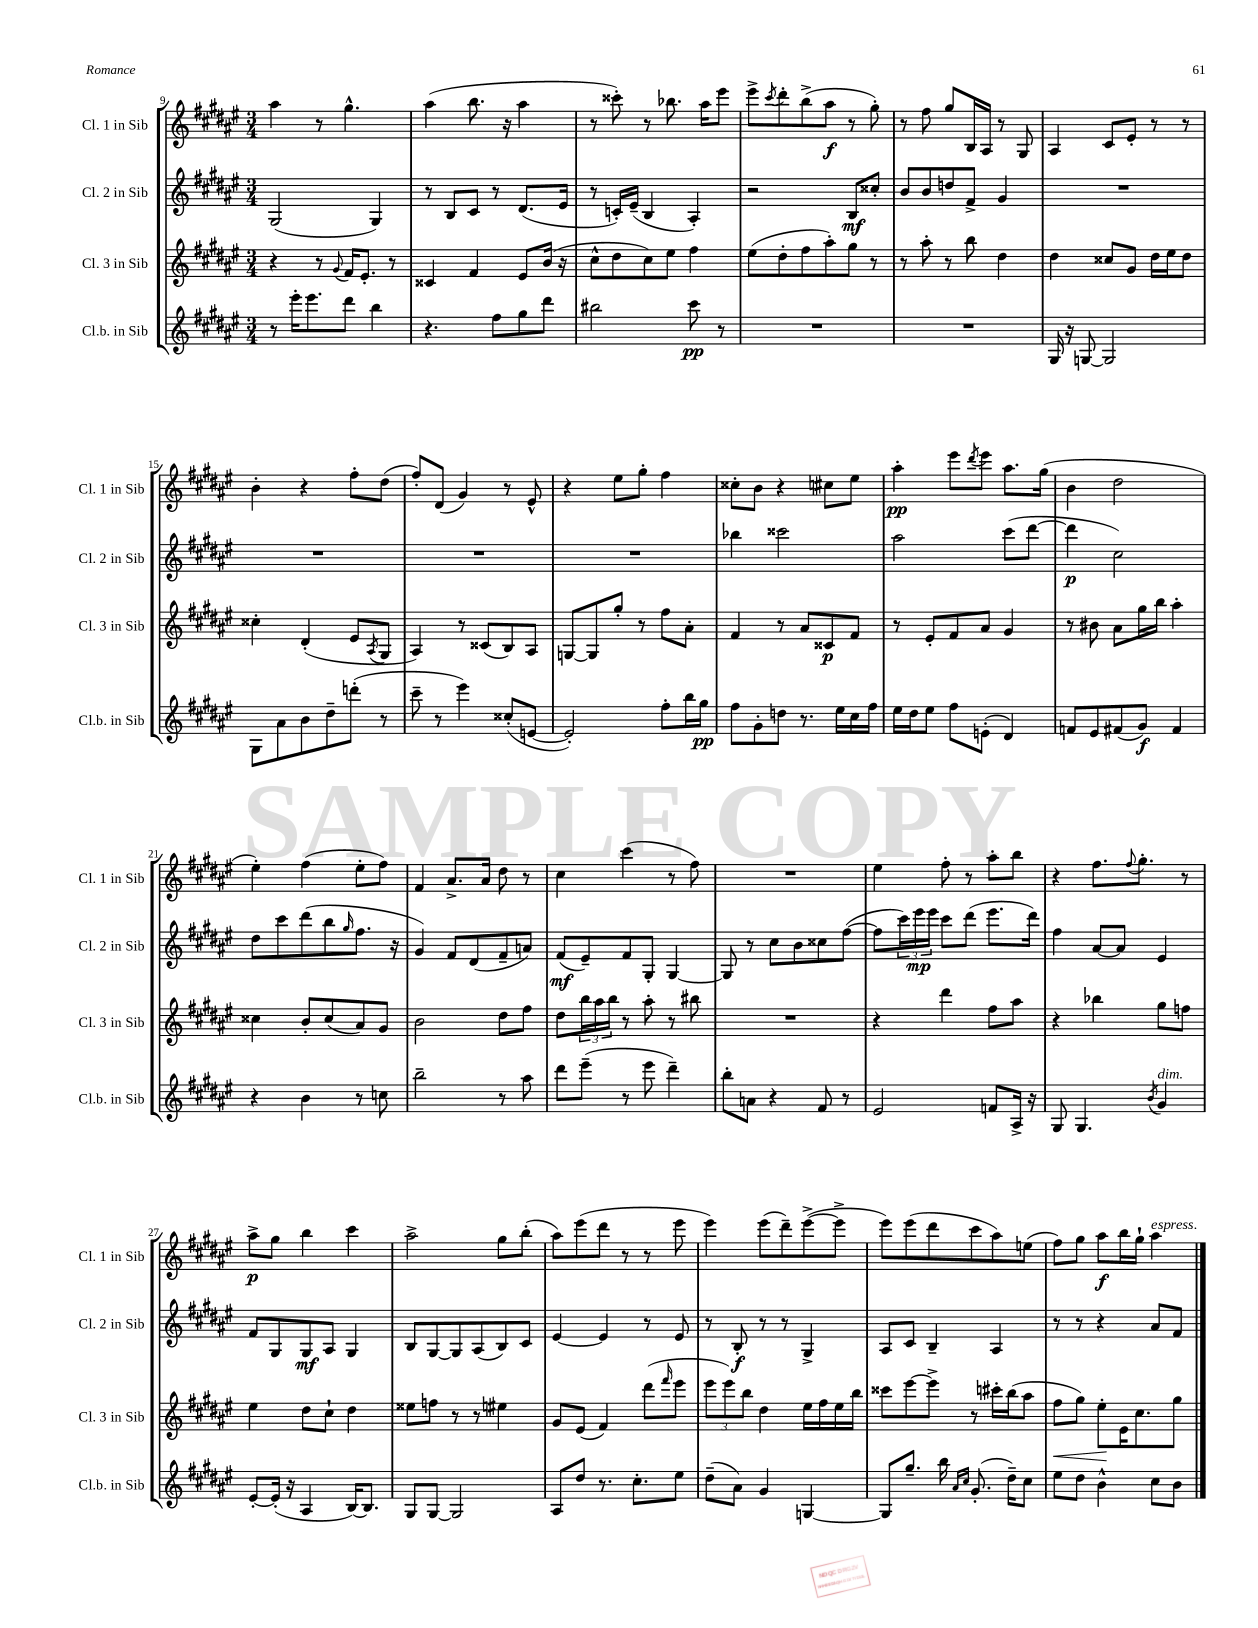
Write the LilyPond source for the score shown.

<<
\new StaffGroup <<
\new Staff = "s0" \with { instrumentName = "Cl. 1 in Sib" shortInstrumentName = "Cl. 1 in Sib" } {
    \clef treble \key fis \major \numericTimeSignature \time 3/4
    ais''4 r8 gis''4.-^ |
    ais''4( b''8. r16 ais''4 |
    r8 cisis'''8-.) r8 bes''8. ais''16 eis'''8 |
    eis'''8-> \acciaccatura { cis'''8 } dis'''8-. b''8->( ais''8\f r8 gis''8-.) |
    r8 fis''8 gis''8 b16 ais16 r8 gis8 |
    ais4 cis'8 eis'8-. r8 r8 |
    b'4-. r4 fis''8-. dis''8( |
    fis''8-.) dis'8( gis'4) r8 eis'8-^ |
    r4 eis''8 gis''8-. fis''4 |
    cisis''8-. b'8 r4 cis''8 eis''8 |
    ais''4-.\pp eis'''8 \acciaccatura { dis'''8 } eis'''8 ais''8. gis''16( |
    b'4 dis''2 |
    eis''4-.) fis''4( eis''8-. fis''8) |
    fis'4 ais'8.-> ais'16 dis''8 r8 |
    cis''4 cis'''4( r8 fis''8) |
    R2. |
    eis''4 fis''8-. r8 ais''8-. b''8 |
    r4 fis''8. \appoggiatura { fis''8 } gis''8.-. r8 |
    ais''8->\p gis''8 b''4 cis'''4 |
    ais''2-> gis''8 b''8-.( |
    ais''8) eis'''8( dis'''8 r8 r8 eis'''8 |
    eis'''4) eis'''8( dis'''8--) eis'''8~->( eis'''8-> |
    eis'''8) eis'''8( dis'''8 cis'''8 ais''8) e''8( |
    fis''8) gis''8 ais''8\f b''16 gis''16-! ais''4^\markup { \italic "espress." } \bar "|." |
}
\new Staff = "s1" \with { instrumentName = "Cl. 2 in Sib" shortInstrumentName = "Cl. 2 in Sib" } {
    \clef treble \key fis \major \numericTimeSignature \time 3/4
    gis2( gis4) |
    r8 b8 cis'8 r8 dis'8.( eis'16 |
    r8 c'16-.) eis'16--( b4 ais4-.) |
    r2 b8\mf cisis''8-. |
    b'8 b'8 d''8 fis'8-> gis'4 |
    R2. |
    R2. |
    R2. |
    R2. |
    bes''4 cisis'''2 |
    ais''2 cis'''8( dis'''8~ |
    dis'''4\p cis''2) |
    dis''8 cis'''8 dis'''8( b''8 \grace { gis''16 } fis''8. r16 |
    gis'4) fis'8 dis'8( fis'8-- a'8) |
    fis'8\mf( eis'8--) fis'8 gis8-. gis4~ |
    gis8 r8 cis''8 b'8 cisis''8 fis''8~( |
    fis''8 \tuplet 3/2 { cis'''16) eis'''16\mp eis'''16 } cis'''8 dis'''8( eis'''8. dis'''16) |
    fis''4 ais'8~ ais'8 eis'4 |
    fis'8 gis8 gis8\mf ais8 gis4 |
    b8 gis8~ gis8 ais8( b8) cis'8 |
    eis'4~ eis'4 r8 eis'8 |
    r8 b8-.\f r8 r8 gis4-> |
    ais8 cis'8 b4-- ais4 |
    r8 r8 r4 ais'8 fis'8 \bar "|." |
}
\new Staff = "s2" \with { instrumentName = "Cl. 3 in Sib" shortInstrumentName = "Cl. 3 in Sib" } {
    \clef treble \key fis \major \numericTimeSignature \time 3/4
    r4 r8 \appoggiatura { gis'8 } fis'16 eis'8.-. r8 |
    cisis'4 fis'4 eis'8 b'16( r16 |
    cis''8-^ dis''8 cis''8) eis''8 fis''4 |
    eis''8( dis''8-. fis''8 ais''8-.) gis''8 r8 |
    r8 ais''8-. r8 b''8 dis''4 |
    dis''4 cisis''8 gis'8 dis''16 eis''16 dis''8 |
    cisis''4-. dis'4-.( eis'8 \acciaccatura { ais8 } gis8 |
    ais4) r8 cisis'8( b8) ais8 |
    g8~ g8 gis''8-. r8 fis''8 ais'8-. |
    fis'4 r8 ais'8 cisis'8\p fis'8 |
    r8 eis'8-. fis'8 ais'8 gis'4 |
    r8 bis'8 ais'8 gis''16 b''16 ais''4-. |
    cisis''4 b'8-. cisis''8( ais'8) gis'8 |
    b'2 dis''8 fis''8 |
    dis''8 \tuplet 3/2 { b''16 ais''16 b''16 } r8 ais''8-. r8 bis''8 |
    R2. |
    r4 dis'''4 fis''8 ais''8 |
    r4 bes''4 gis''8 f''8 |
    eis''4 dis''8 cis''8-! dis''4 |
    eisis''8 f''8 r8 r8 eis''4 |
    gis'8 eis'8( fis'4) dis'''8( \grace { fis'''16 } eis'''8 |
    \tuplet 3/2 { eis'''8 eis'''8) b''8 } dis''4 eis''16 fis''16 eis''16 b''16 |
    cisis'''8 eis'''8~ eis'''8-> r8 cis'''16-. b''16( ais''8 |
    fis''8\< gis''8) eis''8-.\! eis'16 cis''8. gis''8 \bar "|." |
}
\new Staff = "s3" \with { instrumentName = "Cl.b. in Sib" shortInstrumentName = "Cl.b. in Sib" } {
    \clef treble \key fis \major \numericTimeSignature \time 3/4
    r8 eis'''16-. eis'''8. dis'''8 b''4 |
    r4. fis''8 gis''8 dis'''8 |
    bis''2 cis'''8\pp r8 |
    R2. |
    R2. |
    gis16 r16 g8~ g2 |
    gis8 ais'8 b'8 dis''8-- d'''8-.( r8 |
    cis'''8-- r8 eis'''4) cisis''8-.( e'8~ |
    e'2-.) fis''8-. b''16 gis''16\pp |
    fis''8 gis'8-. d''8 r8. eis''16 cis''16 fis''16 |
    eis''16 dis''16 eis''8 fis''8 e'8-.( dis'4) |
    f'8 eis'8 fis'8( gis'8\f) fis'4 |
    r4 b'4 r8 c''8 |
    b''2-- r8 ais''8 |
    dis'''8 eis'''8--( r8 eis'''8 dis'''4--) |
    b''8-. a'8 r4 fis'8 r8 |
    eis'2 f'8 ais16-> r16 |
    gis8 gis4. \acciaccatura { b'8 } gis'4^\markup { \italic "dim." } |
    eis'8~-. eis'16-.( r16 ais4 b16~) b8. |
    gis8 gis8~ gis2 |
    ais8 dis''8 r8. cis''8.-. eis''8 |
    dis''8--( ais'8) gis'4 g4~ |
    g8 gis''8.-- b''16 \grace { ais'16 cis''16 } gis'8.-.( dis''16--) cis''8 |
    eis''8 dis''8 b'4-^ cis''8 b'8 \bar "|." |
}
>>
>>
\layout { \context { \Score currentBarNumber = #9 } }
